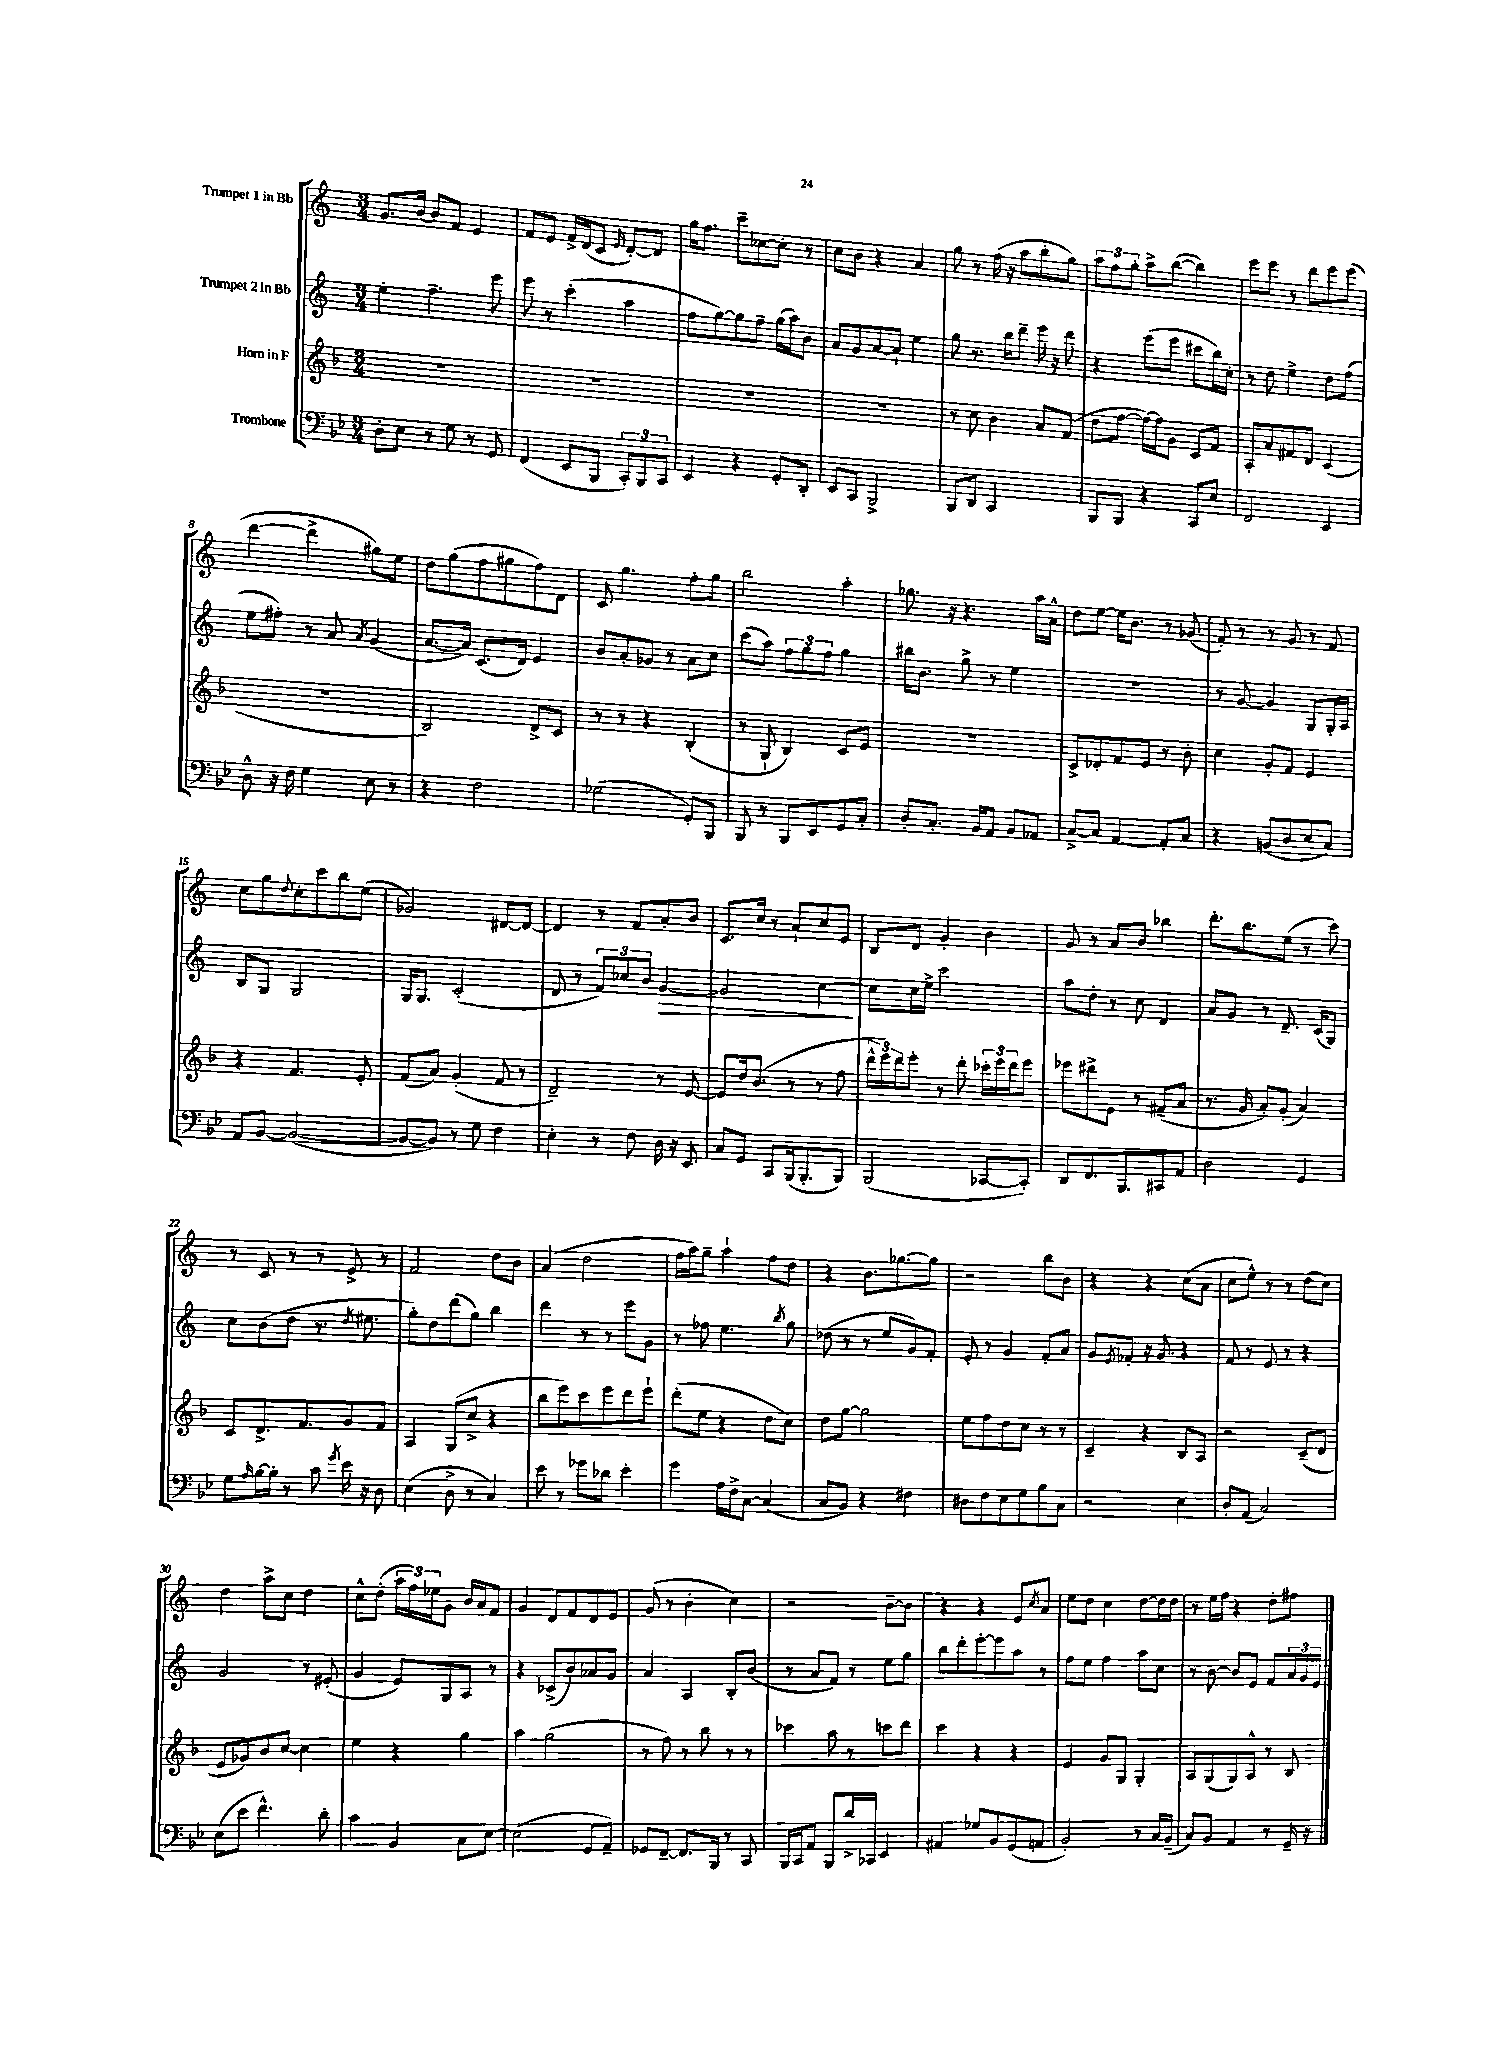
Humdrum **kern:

**kern	**kern	**kern	**kern
*staff4	*staff3	*staff2	*staff1
*clefF4	*clefG2	*clefG2	*clefG2
*k[b-e-]	*k[b-]	*k[]	*k[]
*M3/4	*M3/4	*M3/4	*M3/4
8D'	2.r	4ee'	8.g
8E-	.	.	.
.	.	.	[16b
8r	.	4.ff~	8b]
8G	.	.	8f
8r	.	.	4e
8GG	.	8eee	.
=	=	=	=
(4FF	2.r	8eee	8f
.	.	8r	8e
8EE-	.	(4ccc'	16f^
.	.	.	(16d
8BBB-	.	.	8c
.	.	.	16qqe
12CC')	.	4aa	[8d')
12BBB-	.	.	.
.	.	.	8d]
12CC	.	.	.
=	=	=	=
4EE-	2.r	8ff	16gg
.	.	.	8.ff
.	.	[8gg)	.
4r	.	8gg]	8ccc~
.	.	8ff~	[8cc-
8GG'	.	(16gg	8cc-']
.	.	16aa)	.
8DD'	.	8b	8r
=	=	=	=
8EE-	2.r	8a	8cc
8CC	.	8g	8b
2BBB-^	.	[8a	4r
.	.	8a`]	.
.	.	4ee	4a
=	=	=	=
8BBB-	8r	8gg	8gg
8DD	8cc	8.r	8r
2CC	4b-	.	(16ff
.	.	16bb	16r
.	.	8ddd~	8aa
.	8a	16eee	8bb'
.	.	16r	.
.	(8f	8ddd	8gg)
=	=	=	=
8BBB-	8dd	4r	12aa
.	.	.	12ff
8BBB-	[8ff	.	.
.	.	.	12gg'
4r	16ff_)	(8eee	8aa^
.	16ff]	.	.
.	8g	8eee	([8bb
8CC	8c	8ccc#	4bb])
8E-	8f	16bb)	.
.	.	16cc'	.
=	=	=	=
2FF	8A'	8r	8eee
.	8a	8dd	8eee
.	8f#	4ee^	8r
.	8d	.	8ddd
4EE-	(4c	8dd	8eee
.	.	(8ff	(8eee
=	=	=	=
8D^^	2.r	8ee	[4ddd
16r	.	8ff#')	.
16F	.	.	.
4G	.	8r	4ddd^]
.	.	8a	.
.	.	8qa	.
8E-	.	(4g	8gg#)
8r	.	.	8ee
=	=	=	=
4r	2B-)	[8.a	8dd
.	.	.	(8gg
.	.	16a])	.
2F	.	(8.c	8ff
.	.	.	8gg#
.	.	16d)	.
.	8d^	4e	8ff)
.	8c	.	8d
=	=	=	=
(2G-	8r	8b	8c
.	8r	8a'	4.gg
.	4r	8g-	.
.	.	8r	.
8GG')	(4B-'	8a	8ff'
8BBB-	.	8cc	8gg
=	=	=	=
8BBB-	8r	(8ccc	2bb
8r	8G`	8aa)	.
8BBB-	4B-)	12ff	.
.	.	12gg	.
8EE-	.	.	.
.	.	12ff	.
8GG	8c	4gg	4aa'
8C'	8e	.	.
=	=	=	=
8D'	2.r	16bb#	8.gg-
.	.	8.b	.
8.C'	.	.	.
.	.	.	16r
.	.	8gg^	4.r
16BB-	.	.	.
8AA	.	8r	.
8BB-	.	4ee	.
8AA-	.	.	16aa
.	.	.	16a^^
=	=	=	=
[8C^	8c^	2.r	8dd
8C]	8d-'	.	[8ee
[4AA	8f	.	16ee]
.	.	.	8.b
.	8e	.	.
8AA']	8r	.	8r
8C	8b-'	.	(8g-
=	=	=	=
4r	4cc	8r	8f')
.	.	[8g	8r
(8BB	8g'	4g]	8r
8D	8f	.	8g
8E-	4e	8G	8r
8C)	.	16G'	8f
.	.	16A	.
=	=	=	=
8AA	4r	8B	8cc
[8BB-	.	8G	8gg
.	.	.	8qqdd
(2BB-_	4.f	2G	8cc'
.	.	.	8ccc
.	.	.	8bb
.	8e'	.	(8ee
=	=	=	=
8BB-_	(8f	16G	2g-)
.	.	8.G	.
8BB-])	8a)	.	.
8r	(4g'	(2c'	.
8G	.	.	.
4F	8f	.	[8d#
.	8r	.	8d#_
=	=	=	=
4E-'	2d~)	8d	4d#]
.	.	8r	.
8r	.	12f)	8r
.	.	12cc-	.
8F	.	.	8f
.	.	12b	.
16D	8r	[4g	8a'
16r	.	.	.
8EE-	[8e	.	8b
=	=	=	=
8C	8e]	2g]	8.c
8GG	16dd	.	.
.	(8.b-	.	16cc
8CC	.	.	8r
(16BBB-	8r	.	8a`
8.BBB-'	.	.	.
.	8r	[4cc	8cc
8BBB-)	8ff	.	8e
=	=	=	=
(2BBB-	24ddd^^	8cc]	8B
.	24eee)	.	.
.	24ddd	.	.
.	8eee'	16cc	8d
.	.	16ee^	.
.	8r	2ccc	4g'
.	8ddd'	.	.
[8CC-	24ccc-'	.	4b
.	24eee	.	.
.	24ddd	.	.
8CC-'])	8eee	.	.
=	=	=	=
8DD	8eee-	8aa	8g
8.FF	8ddd#^	8dd'	8r
.	8e	8r	8a
8.BBB-	.	.	.
.	8r	8cc	8b
8CC#	(8f#~	4d	4bb-
8AA	8a	.	.
=	=	=	=
2D	8.r	8a	8.ddd'
.	.	8g	.
.	16g	.	8.bb
.	8a')	8r	.
.	(8g'	8.d~	(8ee
4GG	4a)	.	8r
.	.	(16c	.
.	.	8G)	8ccc)
=	=	=	=
8G	8c	8cc	8r
16qqA	.	.	.
[16B-	8.d^	(8b	8c
16B-']	.	.	.
8r	.	8dd	8r
.	8.f	.	.
8c	.	8.r	8r
8qg	.	.	.
16e-	8g	.	8e^
.	.	8qdd	.
16r	.	8.ee#	.
8D	8f	.	8r
=	=	=	=
(4E-	4A	8gg')	2f
.	.	8dd	.
8D^	(8G	(8ddd	.
8r	8cc^	8gg)	.
4C)	4r	4bb	8dd
.	.	.	8b
=	=	=	=
8e-	8bb-	4ddd	(4a
8r	8eee)	.	.
8g-	8ccc	8r	2dd
8d-	8eee	8r	.
4e-'	8ddd	8eee	.
.	8eee`	8g	.
=	=	=	=
4g	(8ddd'	8r	16ff
.	.	.	16aa)
.	8ee	8ff-	8gg~
16A	4r	4.ee	4aa`
16F^	.	.	.
[8C	.	.	.
(4C]	8dd	.	8ff
.	.	8qbb	.
.	8cc)	8gg	8dd
=	=	=	=
8C	8dd	(8dd-	4r
8BB-)	[8gg	8r	.
4r	2gg]	8r	8.b
.	.	8ee	.
.	.	.	[8.gg-
4F#	.	8g)	.
.	.	8f'	8gg-]
=	=	=	=
8D#	8ee	8e'	2r
8F	8ff	8r	.
8E-	8dd	4g	.
8G	8cc	.	.
8B-	8r	8f'	8bb
8C	8r	8a	8b
=	=	=	=
2r	4c~	8g	4r
.	.	8qe	.
.	.	8f-'	.
.	4r	16r	4r
.	.	8.g	.
4E-	8B-	4r	(8cc
.	8A	.	8a
=	=	=	=
8D'	2r	8f	8cc
(8AA	.	8r	8ee^^)
2C)	.	8e	8r
.	.	8r	8r
.	(8c~	4r	(8dd
.	8d	.	8cc)
=	=	=	=
(8E-	8e	2g	4dd
8e-	8g-)	.	.
4.f^^)	8b-	.	8aa^
.	[8cc	.	8cc
.	4cc]	8r	4dd
8d'	.	(8e#'	.
=	=	=	=
4c	4ee	4g	8cc^^
.	.	.	(8dd'
4BB-	4r	8e)	24aa
.	.	.	24ff)
.	.	.	24ee-
.	.	8G	8g
8C	4gg	8A	16b
.	.	.	16a
[8E-	.	8r	8f
=	=	=	=
(2E-]	4aa	4r	4g
.	(2gg	(8c-^	8d
.	.	8b)	8f
8GG	.	8a-	8d
8AA~)	.	8g	8e
=	=	=	=
8GG-	8r	4a	(8g
[8FF~	8ff)	.	8r
8.FF]	8r	4A	4b'
.	8bb-	.	.
16BBB-	.	.	.
8r	8r	8B'	4cc)
8CC	8r	(8b	.
=	=	=	=
16BBB-	4ccc-	8r	2r
16CC	.	.	.
8AA	.	8a	.
8BBB-	8aa	8f)	.
16d^	8r	8r	.
16CC-	.	.	.
4EE-	8ccc	8ee	[8b~
.	8ddd	8gg	8b]
=	=	=	=
4AA#	4ccc	8bb	4r
.	.	8ddd'	.
8G-	4r	[8eee'	4r
8BB-	.	8eee]	.
(8GG	4r	8aa	8e
.	.	.	8qcc
8AA	.	8r	8a
=	=	=	=
2BB-')	4e	8ff	8ee
.	.	8ee	8dd
.	8g	4ff	4cc
.	8G	.	.
8r	4G'	8aa	[8dd
16C	.	8cc	16dd]
(16BB-~	.	.	16dd
=	=	=	=
8C)	8A	8r	8r
8BB-	(8G	[8b	16ee
.	.	.	16ff
4AA	8G)	8b]	4r
.	8A^^	8e	.
8r	8r	8f	8dd'
16GG~	8B-	24a	8ff#
.	.	24g	.
16r	.	.	.
.	.	24e	.
==	==	==	==
*-	*-	*-	*-
